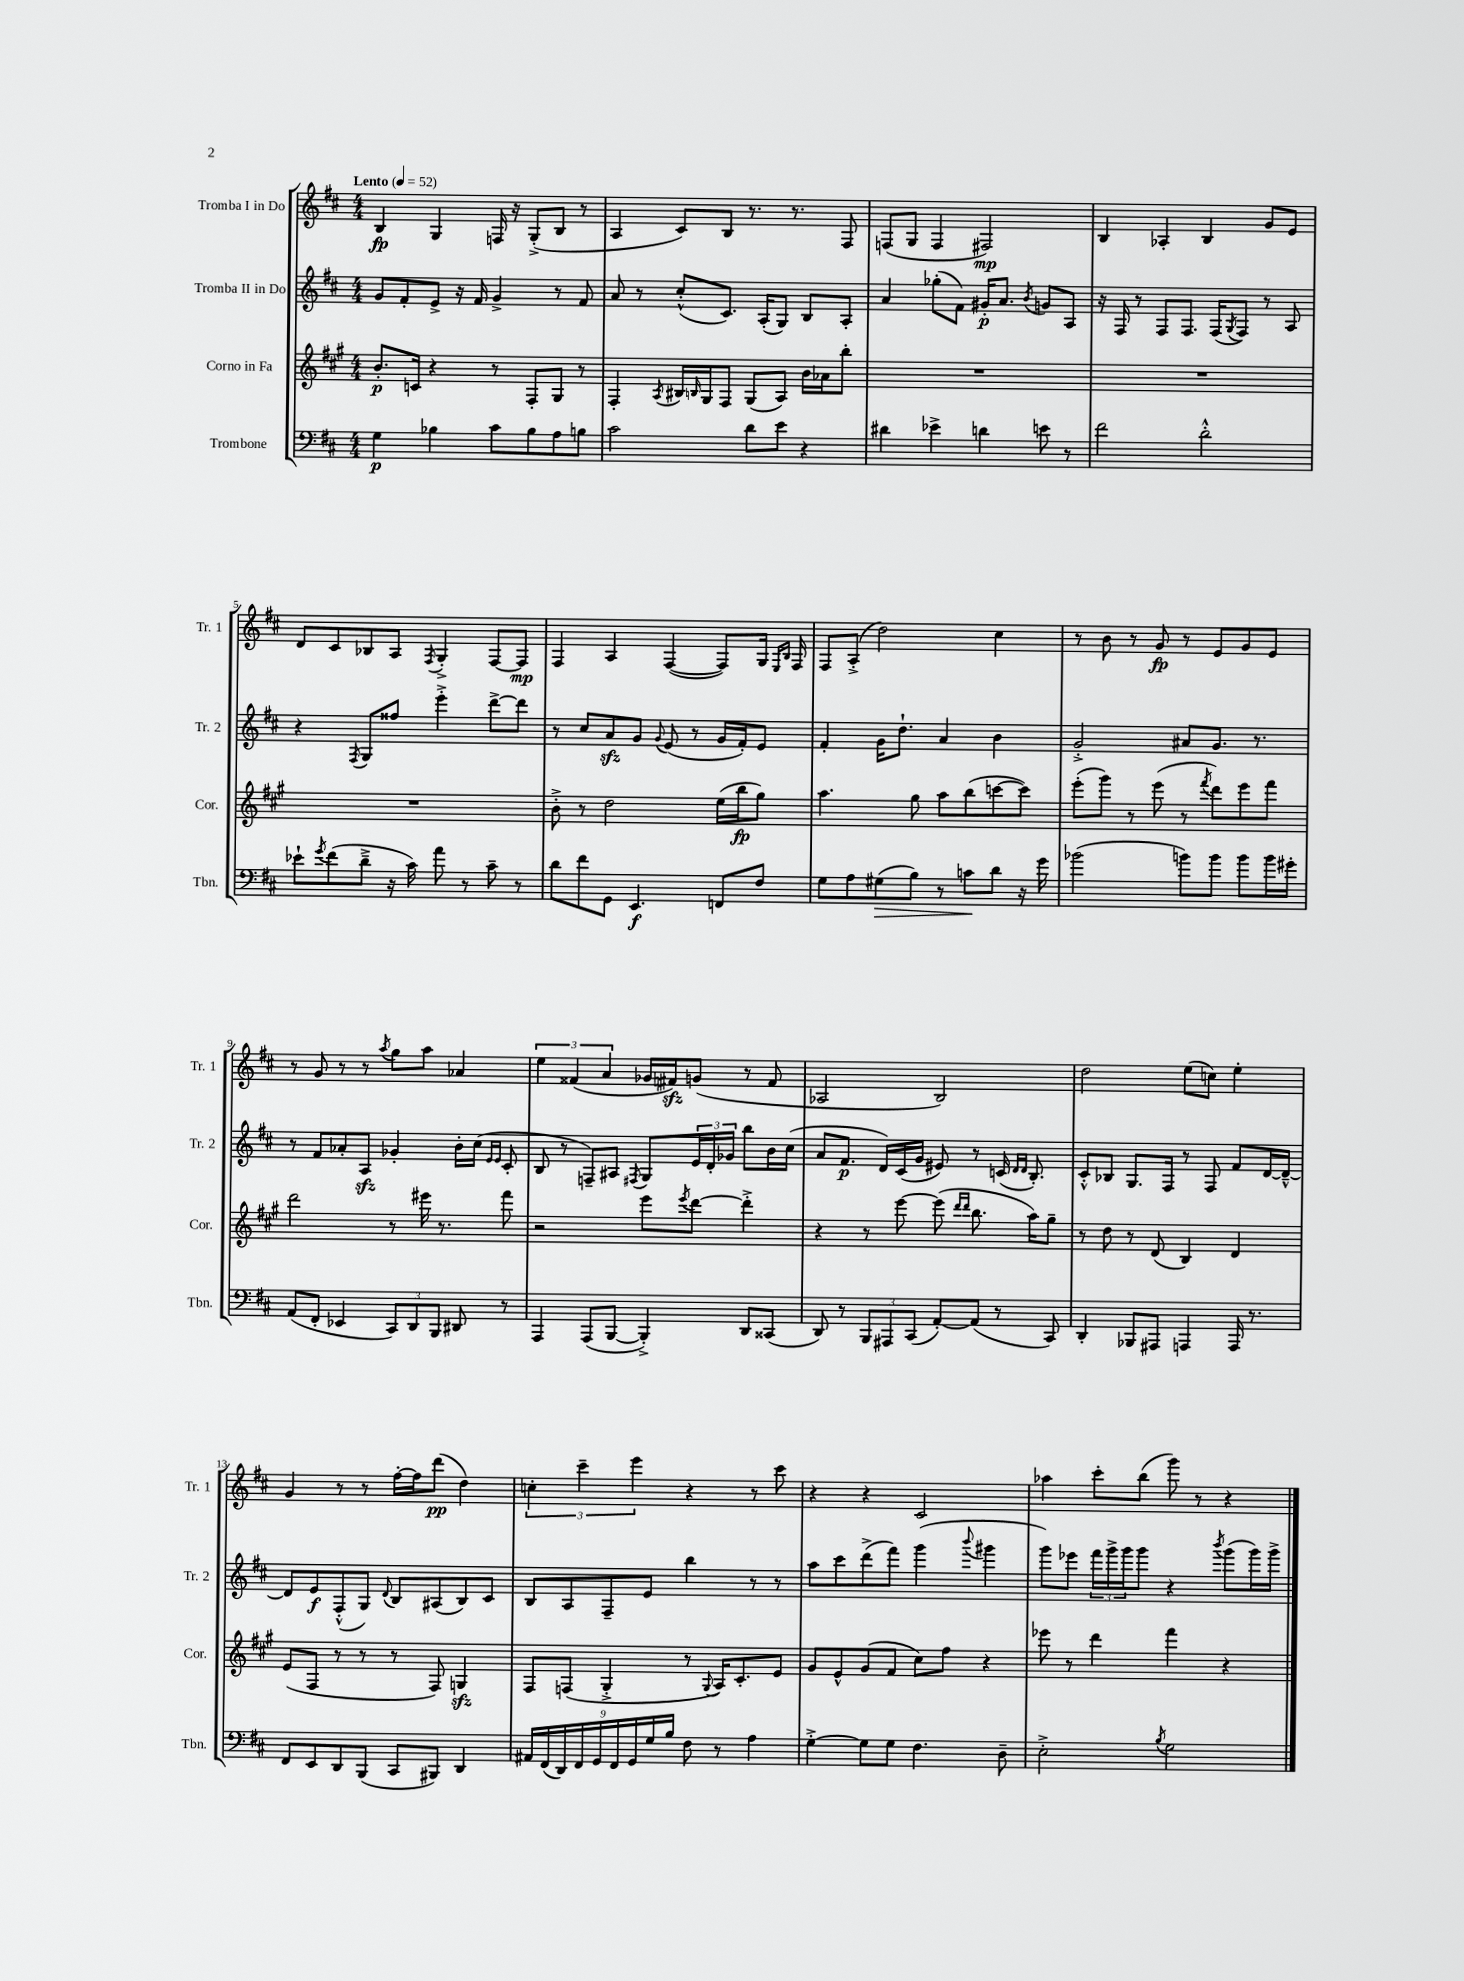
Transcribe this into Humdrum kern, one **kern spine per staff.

**kern	**kern	**kern	**kern
*staff4	*staff3	*staff2	*staff1
*clefF4	*clefG2	*clefG2	*clefG2
*k[f#c#]	*k[f#c#g#]	*k[f#c#]	*k[f#c#]
*M4/4	*M4/4	*M4/4	*M4/4
*MM52	*MM52	*MM52	*MM52
4G\	8.b'/L	8g/L	4B/
.	.	8f#'/	.
.	16c/Jk	.	.
4B-\	4r	8e^/J	4G/
.	.	16r	.
.	.	16f#/	.
8c#\L	8r	4g^/	16F/
.	.	.	16r
8B-\	8F#'/L	.	(8G'^/L
8A\	8G#/J	8r	8B/J
8B\J	8r	8f#/	8r
=	=	=	=
2c#\	4F#'/	8a/	4A/
.	.	8r	.
.	8qA/	.	.
.	16B#/LL	(8cc#'^^/L	8c#/L)
.	16qqB/	.	.
.	16G#/J	.	.
.	8F#/J	8.c#/J)	8B/J
8d\L	(8G#/L	.	8.r
.	.	(16A'/LK	.
8e\J	8A/J)	8G/J)	.
.	.	.	8.r
4r	16b\LL	8B/L	.
.	16a-\J	.	.
.	8bb'\J	8A'/J	8F#/
=	=	=	=
4d#\	1r	4a/	(8F/L
.	.	.	8G/J
4e-^\	.	(8gg-'\L	4F/
.	.	8f#\J)	.
4d\	.	16g#'/LK	2F#/)
.	.	8.a/J	.
.	.	8qb/	.
8e\	.	8g/L	.
8r	.	8A/J	.
=	=	=	=
2f#\	1r	16r	4B/
.	.	16F#/	.
.	.	8r	.
.	.	8F#/L	4A-'/
.	.	8.F#/J	.
2d'^^\	.	.	4B/
.	.	(16F#/LK	.
.	.	8qG/	.
.	.	8F#/J)	.
.	.	8r	8g/L
.	.	8A/	8e/J
=	=	=	=
8e-`\L	1r	4r	8d/L
8qg/	.	.	.
(8f#\	.	.	8c#/
.	.	8qF#/	.
8d~^\J	.	8G/L	8B-/
16r	.	8ff##/J	8A/J
16c#\)	.	.	.
.	.	.	8qF#/
8a\	.	4eee'^\	4G'^/
8r	.	.	.
8c#~\	.	[8ddd^\L	[8F#/L
8r	.	8ddd\]J	8F#/]J
=	=	=	=
8d\L	8b'^\	8r	4F#/
8f#\	8r	8cc#/L	.
8GG\J	2dd\	8a/	4A/
4.EE/	.	8g/J	.
.	.	8qqg/	.
.	.	(8e/	([4F#/
.	.	8r	.
8FF/L	(16ee\LL	16g/LL	8F#/]L)
.	16bb\J	16f#'/J)	.
8F#/J	8gg#\J)	8e/J	16G/Jk
.	.	.	16qqE/LL
.	.	.	16qqB/JJ
.	.	.	16F#/
=	=	=	=
8G\L	4.aa\	4f#'/	8F#/L
8A\	.	.	(8A'^/J
(8G#\	.	16g\LK	2dd\)
.	.	8.dd`\J	.
8B\J)	8gg#\	.	.
8r	8aa\L	4a/	.
8c\L	(8bb\	.	.
8d\J	[8ccc\	4b\	4cc#\
16r	8ccc\]J)	.	.
16g\	.	.	.
=	=	=	=
(2b-\	(8eee'\L	2g'^/	8r
.	8ggg#\J)	.	8b\
.	8r	.	8r
.	(8eee\	.	8g/
8b\L)	8r	8a#/L	8r
.	8qfff#/	.	.
8b\J	8ddd\L)	8.g/J	8e/L
8b\L	8eee\	.	8g/
.	.	8.r	.
16b\L	8fff#\J	.	8e/J
16g#'\JJ	.	.	.
=	=	=	=
(8AA/L	2ddd\	8r	8r
8FF#'/J	.	8f#/L	8g/
4EE-/	.	8a-'/	8r
.	.	8A/J	8r
.	.	.	8qaa/
12CC#/L)	8r	4g-'/	8gg\L
12DD/	.	.	.
.	16eee#\	.	8aa\J
12BBB/J	.	.	.
.	8.r	.	.
8DD#/	.	16b'\LL	4a-/
.	.	(16cc#\JJ	.
.	.	16qqe/LL	.
.	.	16qqe/JJ	.
8r	8fff#\	8c#'/	.
=	=	=	=
4AAA/	2r	8B/	6ee\
.	.	8r	.
.	.	.	(6f##/
(8AAA/L	.	8F~/L)	.
.	.	.	6a/
[8BBB/J	.	8A#/J	.
.	.	8qF#/	.
4BBB'^/])	8eee\L	8G/L	16g-/LL
.	.	.	16f#/J)
.	8qeee/	.	.
.	[8ddd\J	24e/L	(8g/J
.	.	24d'/	.
.	.	24g-/JJ	.
8DD/L	4ddd'^\]	8bb\L	8r
(8CC##/J	.	16b\L	8f#/
.	.	(16cc#\JJ	.
=	=	=	=
8DD/)	4r	8a/L	2A-/
8r	.	8.f#/J	.
12BBB/L	8r	.	.
.	.	16d/LL)	.
12AAA#/	.	.	.
.	[8eee\	(16c#/	.
(12CC#/J	.	.	.
.	.	16g/JJ	.
[8AA'/L)	(8eee\]	8e#/)	2B/)
.	16qqddd/LL	.	.
.	16qqddd/JJ	.	.
(8AA/]J	8.bb\	8r	.
8r	.	(16c/	.
.	.	16qqd/LL	.
.	.	16qqd/JJ	.
.	16aa\LK)	8.B'/)	.
8CC#/)	8gg#~\J	.	.
=	=	=	=
4DD'/	8r	8c#'^^/L	2dd\
.	8dd\	8B-/J	.
8BBB-/L	8r	8.G/L	.
8AAA#/J	(8d/	.	.
.	.	16F#/Jk	.
4AAA/	4B/)	8r	(8ee\L
.	.	8F#/	8cc\J)
16AAA/	4d/	8f#/L	4ee'\
8.r	.	.	.
.	.	[16d/L	.
.	.	16d~^^/_JJ	.
=	=	=	=
8FF#/L	(8e/L	8d/]L	4g/
8EE/	8F#/J	8e/	.
8DD/	8r	(8F#'^^/	8r
(8BBB/J	8r	8G/J)	8r
.	.	8qqd/	.
8CC#/L	8r	8B/L	[16ff#'\LL
.	.	.	16ff#\]J
8BBB#/J)	8F#/)	(8A#/	(8ddd\J
4DD/	4G/	8B/)	4dd\)
.	.	8c#/J	.
=	=	=	=
18AA#/LL	8F#/L	8B/L	6cc'\
(18FF#/	.	.	.
18DD/)	.	.	.
.	(8F/J	8A/	.
18FF#/	.	.	6ccc#~\
18GG/	.	.	.
.	4G#'^/	8F#~/	.
18FF#/	.	.	.
18GG/	.	.	6eee\
.	.	8e/J	.
18G/	.	.	.
18B/JJ	.	.	.
8F#\	8r	4bb\	4r
.	8qqG#/	.	.
8r	16A/LK)	.	.
.	8.c#'/	.	.
4A\	.	8r	8r
.	8e/J	8r	8ccc#\
=	=	=	=
[4G'^\	8g#/L	8aa\L	4r
.	8e^^/	8ccc#\	.
8G\]L	(8g#/	(8ddd^\	4r
8G\J	8f#/J	8fff#\J)	.
4.F#\	8cc#\L)	(4ggg\	2c#/
.	8ff#\J	.	.
.	.	8qqbbb/	.
.	4r	4ggg#\	.
8D~\	.	.	.
=	=	=	=
2E'^\	8eee-\	8ggg\L)	4aa-\
.	8r	8eee-\J	.
.	4ddd\	24fff#\LL	8ccc#'\L
.	.	24ggg^\	.
.	.	24ggg\J	.
.	.	8ggg\J	(8bb\J
8qB/	.	.	.
2G\	4fff#\	4r	8ggg\)
.	.	.	8r
.	.	8qbbb/	.
.	4r	(8ggg\L	4r
.	.	16ggg\L)	.
.	.	16ggg^\JJ	.
==	==	==	==
*-	*-	*-	*-
